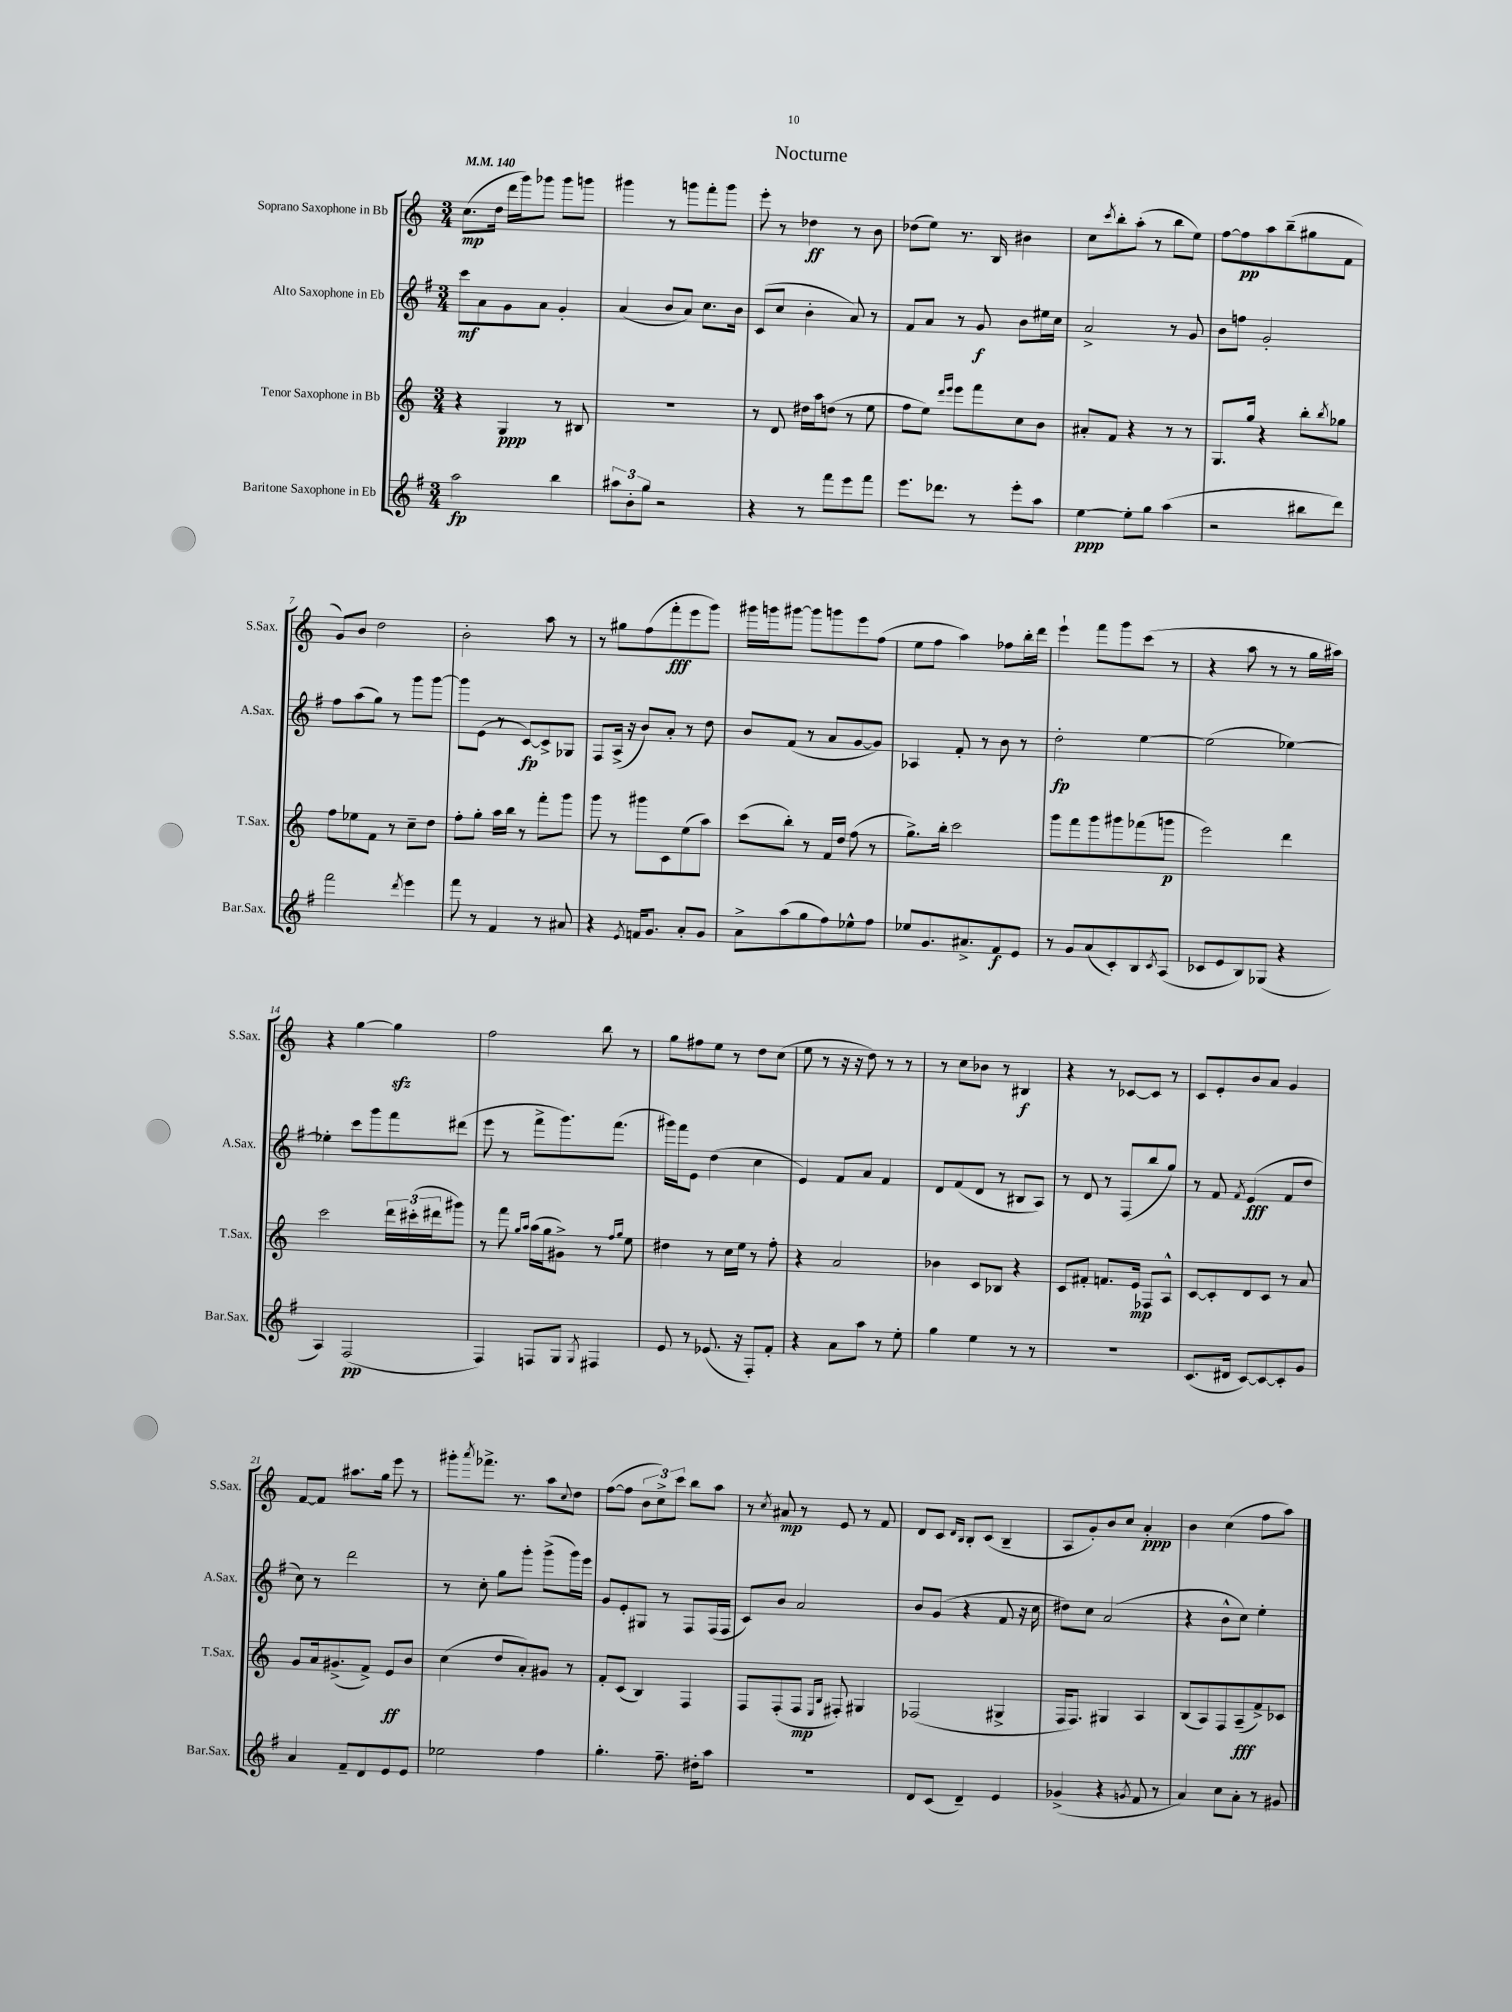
\header { title = "Nocturne" }
<<
\new StaffGroup <<
\new Staff = "s0" \with { instrumentName = "Soprano Saxophone in Bb" shortInstrumentName = "S.Sax." } {
    \clef treble \key c \major \numericTimeSignature \time 3/4 \tempo 4 = 140
    c''8.\mp( d''16 d'''16 g'''16) ges'''8 ges'''8 g'''8 |
    gis'''4 r8 g'''8 f'''8-. g'''8 |
    e'''8-. r8 des''4\ff r8 b'8 |
    des''8( e''8) r8. b16 bis'4 |
    c''8 \acciaccatura { c'''8 } b''8-. a''8-.( r8 b''8 e''8) |
    f''8~ f''8\pp a''8 b''8--( gis''8 f'8 |
    g'8) b'8 d''2 |
    b'2-. a''8 r8 |
    r8 gis''8 f''8( f'''8-.\fff e'''8 g'''8) |
    gis'''16 g'''16 gis'''8~ gis'''8 g'''8 e'''8 f''8( |
    e''8 f''8 a''4) fes''8 b''16-. d'''16 |
    e'''4-! f'''8 g'''8 c'''8( r8 |
    r4 a''8 r8 r8 g''16 ais''16) |
    r4 g''4~ g''4\sfz |
    f''2 b''8 r8 |
    g''8 fis''8 e''8 r8 d''8 c''8( |
    e''8 r8 r16 r16 d''8) r8 r8 |
    r8 c''8 bes'8 r8 bis4\f |
    r4 r8 ces'8~ ces'8 r8 |
    c'8 e'8-. b'8 a'8 g'4 |
    f'8~ f'8 ais''8. g''16 e'''8 r8 |
    gis'''8-. \acciaccatura { a'''8 } fes'''8.-> r8. a''8 \appoggiatura { c''8 } d''8 |
    f''8~( f''8 \tuplet 3/2 { b'8 c''8->) c'''8 } b''8 a''8 |
    r8 \acciaccatura { c''8 } ais'8\mp r8 e'8 r8 f'8 |
    d'8 c'8 \grace { d'16 b16 } b8-. c'8( b4-- |
    a8 g'8-.) b'8 c''8 a'4-.\ppp |
    b'4 c''4( f''8 a''8) \bar "|." |
}
\new Staff = "s1" \with { instrumentName = "Alto Saxophone in Eb" shortInstrumentName = "A.Sax." } {
    \clef treble \key g \major \numericTimeSignature \time 3/4
    c'''8\mf a'8 g'8 a'8 g'4-. |
    a'4( b'8 a'8) c''8. b'16 |
    c'8( c''8 b'4-. a'8) r8 |
    fis'8 a'8 r8 g'8\f b'8 eis''16 c''16 |
    a'2-> r8 g'8 |
    b'8 f''8 g'2-. |
    fis''8 a''8( g''8) r8 g'''8 g'''8~ |
    g'''8 e'8( r8 c'8~\fp) c'8-> ges8 |
    fis8 a16->( r16 b'8) a'8-. r8 d''8 |
    b'8 fis'8( r8 a'8 g'8~ g'8) |
    aes4 fis'8-. r8 b'8 r8 |
    d''2-.\fp e''4~ |
    e''2( ees''4~) |
    ees''4-. c'''8 g'''8 fis'''8 dis'''8( |
    e'''8 r8 fis'''8-> g'''8.) fis'''8.( |
    gis'''16) fis'''16 e'8 d''4( c''4 |
    e'4) fis'8 a'8 fis'4 |
    d'8 fis'8( d'8 r8 bis8 a8) |
    r8 d'8 r8 fis8( b''8 g''8) |
    r8 fis'8 \acciaccatura { fis'8 } e'4\fff( fis'8 d''8 |
    c''8) r8 d'''2 |
    r8 c''8-. g''8 g'''8-. g'''8->( g'''16) e'''16 |
    g'8 e'8-. gis8 r8 fis8 fis16( fis16 |
    c'8) b'8 a'2 |
    b'8 g'8( r4 fis'8 r16 c''16 |
    dis''8) c''8 a'2( |
    r4 b'8-^ c''8) e''4-. \bar "|." |
}
\new Staff = "s2" \with { instrumentName = "Tenor Saxophone in Bb" shortInstrumentName = "T.Sax." } {
    \clef treble \key c \major \numericTimeSignature \time 3/4
    r4 g4\ppp r8 bis8 |
    R2. |
    r8 d'8 dis''16 a''16 d''8( r8 e''8 |
    f''8 e''8) \grace { d'''16 e'''16 } e'''8 f'''8 c''8 b'8 |
    ais'8-. f'8 r4 r8 r8 |
    g8. g''16 r4 b''8-. \acciaccatura { b''8 } ges''8 |
    f''8 ees''8 f'8 r8 c''8-- d''8 |
    f''8-. g''8-. a''16 b''16 r8 f'''8-. g'''8 |
    g'''8 r8 gis'''8 c'8 e''8( a''8) |
    c'''8( b''8-.) r8 f'16 d''16 f''8( r8 |
    g''8.->) b''16-. c'''2 |
    g'''8 f'''8 g'''8 gis'''8 fes'''8( g'''8\p |
    e'''2) d'''4 |
    c'''2 \tuplet 3/2 { d'''16 cis'''16-.( dis'''16 } gis'''8) |
    r8 f'''8 \grace { g''16 a''16 } a''16( g''16 gis'8->) r8 \grace { f''16 g''16 } e''8 |
    dis''4 r8 c''16 e''16 r8 f''8-. |
    r4 a'2 |
    bes'4 c'8 bes8 r4 |
    c'8 fis'8-. f'8. e'16\mp fes8 a8-^ |
    c'8~ c'8-. d'8 c'8 r8 a'8 |
    g'8 a'16 gis'8.->( f'8->) e'8\ff b'8 |
    c''4( d''8 a'8-.) gis'8 r8 |
    f'8-. c'8( b4) f4 |
    f8 f8-.( f8\mp \grace { e16 b16 } fis8-.) gis4 |
    fes2( gis4-> |
    f16 f8.) gis4 a4 |
    b8( a8) f8 a8--\fff( f'8->) ces'8 \bar "|." |
}
\new Staff = "s3" \with { instrumentName = "Baritone Saxophone in Eb" shortInstrumentName = "Bar.Sax." } {
    \clef treble \key g \major \numericTimeSignature \time 3/4
    a''2\fp b''4 |
    \tuplet 3/2 { ais''8 b'8-. g''8 } r2 |
    r4 r8 fis'''8 e'''8 fis'''8 |
    e'''8. des'''8. r8 e'''8-. a''8 |
    e''4~\ppp e''8-. g''8 a''4( |
    r2 bis''8 d'''8) |
    fis'''2 \acciaccatura { d'''8 } e'''4 |
    fis'''8 r8 fis'4 r8 ais'8 |
    r4 \acciaccatura { e'8 } f'16 g'8. a'8-. g'8 |
    a'8-> a''8( g''8 fis''8) ees''8-^ fis''8 |
    ees''8 g'8. ais'8.-> fis'8\f e'8 |
    r8 g'8 a'8( c'8-.) b8 \acciaccatura { c'8 } a8( |
    ces'8 e'8 b8) ges8( r4 |
    a4) fis2\pp( |
    fis4) f8 g8 \acciaccatura { g8 } fis4 |
    e'8 r8 ees'8.( r16 fis8-.) fis'8-. |
    r4 a'8 a''8 r8 e''8-. |
    g''4 e''4 r8 r8 |
    R2. |
    c'8.( dis'16 c'8~) c'8~ c'8-. g'8 |
    a'4 fis'8-- d'8 e'8 e'8 |
    ees''2 fis''4 |
    g''4.-. fis''8.-- dis''16-. a''8 |
    R2. |
    d'8 c'8( d'4--) e'4 |
    ges'4->( r4 \acciaccatura { g'8 } fis'8 r8 |
    a'4) c''8 a'8-. r8 gis'8 \bar "|." |
}
>>
>>
